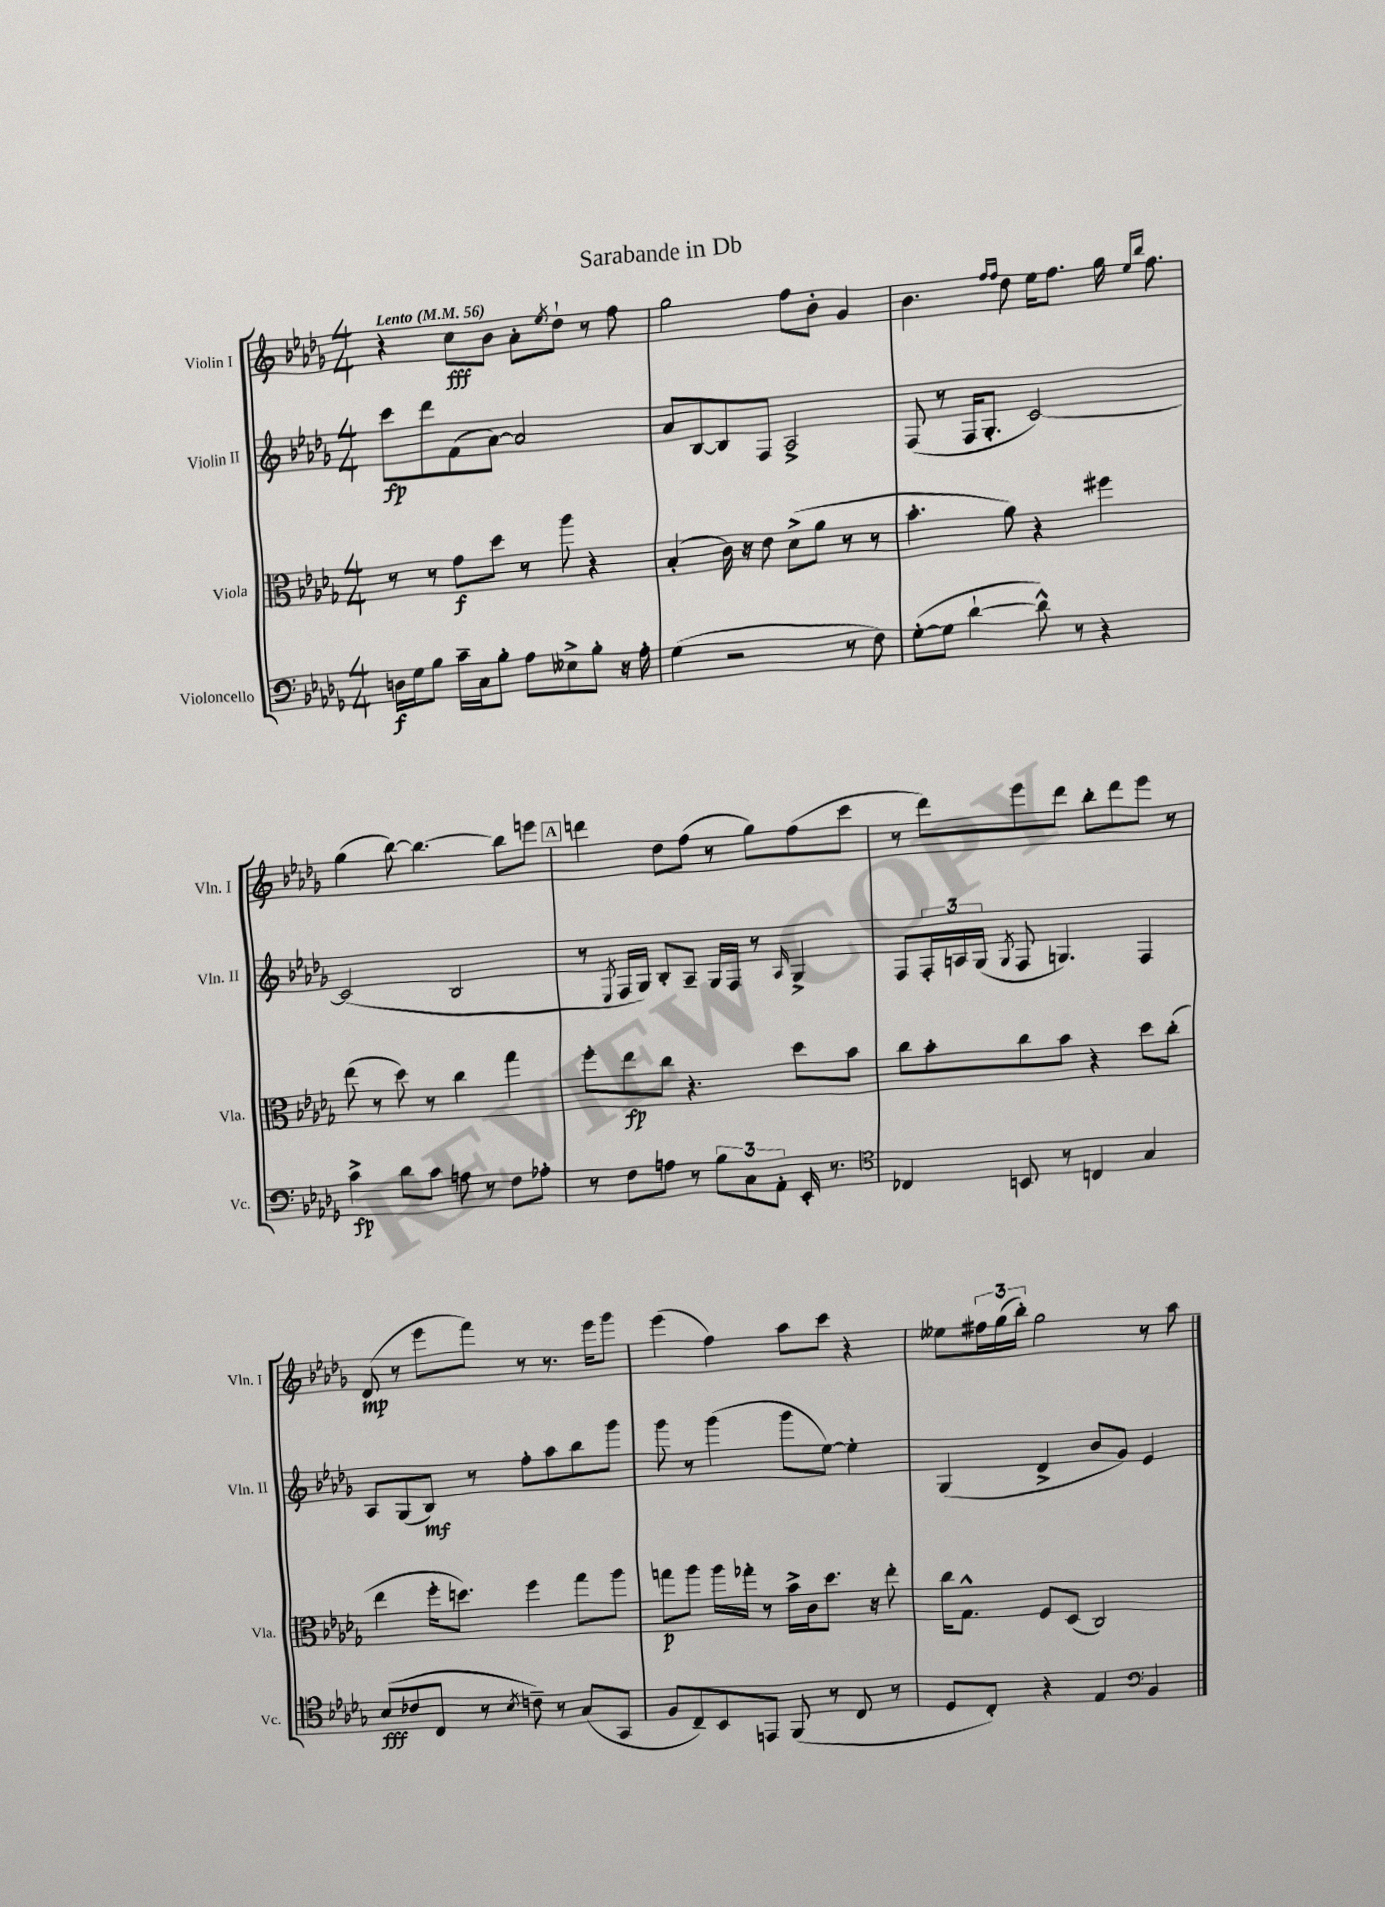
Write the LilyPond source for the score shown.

\header { title = "Sarabande in Db" }
<<
\new StaffGroup <<
\new Staff = "s0" \with { instrumentName = "Violin I" shortInstrumentName = "Vln. I" } {
    \clef treble \key des \major \numericTimeSignature \time 4/4 \tempo "Lento" 4 = 56
    r4 c''8\fff bes'8 aes'8-. \acciaccatura { ees''8 } des''8-! r8 f''8 |
    ges''2 f''8 bes'8-. ges'4 |
    bes'4. \grace { f''16 f''16 } des''8 ees''16 f''8. ges''16 \grace { ees''16 bes''16 } f''8. |
    ges''4( bes''8~) bes''4.~ bes''8 e'''8 |
    \mark \markup { \box "A" } d'''4 des''8 f''8( r8 ges''8) f''8( c'''8 |
    r8 des'''8) ees'''8 des'''8 bes''8-. des'''8 ees'''8 r8 |
    des'8\mp( r8 ees'''8 f'''8) r8 r8. ees'''16 ges'''8 |
    ees'''4( f''4) aes''8 c'''8 r4 |
    eeses''8 \tuplet 3/2 { fis''16 ges''16( bes''16-.) } ges''2 r8 aes''8 \bar "|." |
}
\new Staff = "s1" \with { instrumentName = "Violin II" shortInstrumentName = "Vln. II" } {
    \clef treble \key des \major \numericTimeSignature \time 4/4
    c'''8\fp des'''8 f'8( aes'8~) aes'2 |
    aes'8 bes8~ bes8 f8 aes2-> |
    f8( r8 f16 ges8.-. c'2~) |
    c'2( bes2 |
    \mark \markup { \box "A" } r8 \acciaccatura { ees8 } f16 ges16) bes8-. aes8-- ges16 f16 r8 \grace { aes16 } ges4-> |
    f8 \tuplet 3/2 { f16-. a16 ges16( } \acciaccatura { ges8 } f8 g4.) f4 |
    aes8 ges8( bes8\mf) r8 f''8-. aes''8 bes''8 ges'''8 |
    ges'''8 r8 ges'''4( ges'''8 ees''8~) ees''4-. |
    ges4( des'4-> bes'8 ges'8) ees'4 \bar "|." |
}
\new Staff = "s2" \with { instrumentName = "Viola" shortInstrumentName = "Vla." } {
    \clef alto \key des \major \numericTimeSignature \time 4/4
    r8 r8 ges'8\f des''8 r8 aes''8 r4 |
    bes4-.( c'16) r16 ees'8 des'8->( aes'8 r8 r8 |
    bes'4.-. aes'8) r4 fis''4 |
    ees''8( r8 des''8) r8 c''4 ges''4 |
    \mark \markup { \box "A" } f''8-. ees''8\fp c''8 r4. des''8 bes'8 |
    c''8 bes'8-. c''8 bes'8 r4 des''8 c''8-.( |
    ees''4 f''16-. d''8.) f''4 ges''8 aes''8 |
    g''8\p aes''8 aes''16 ges''16-. r8 bes'16-> c'16 des''8. r16 ees''8-. |
    c''16 ges8.-^ f8 des8( c2) \bar "|." |
}
\new Staff = "s3" \with { instrumentName = "Violoncello" shortInstrumentName = "Vc." } {
    \clef bass \key des \major \numericTimeSignature \time 4/4
    d16\f ges16 bes8 c'16-- c16 bes8-. aes8 eeses8-> bes8-. r16 aes16-. |
    ges4( r2 r8 f8) |
    ges8~-.( ges8 des'4~-! des'8-^) r8 r4 |
    c'4->\fp des'8 c'8 a8 r8 f8 aes8-. |
    \mark \markup { \box "A" } r8 f8 a8 r8 \tuplet 3/2 { bes8 c8 aes,8-. } ees,16-. r8. |
    \clef tenor ces4 b,8 r8 c4 ges4 |
    bes8\fff( ces'8 c8 r8 \acciaccatura { bes8 } c'8--) r8 ges8( ges,8 |
    f8 c8--) bes,8 e,8 f,8( r8 c8 r8 |
    des8 c8-.) r4 ees4 \clef bass bes,4 \bar "|." |
}
>>
>>
\layout { \context { \Score \remove "Bar_number_engraver" } }
